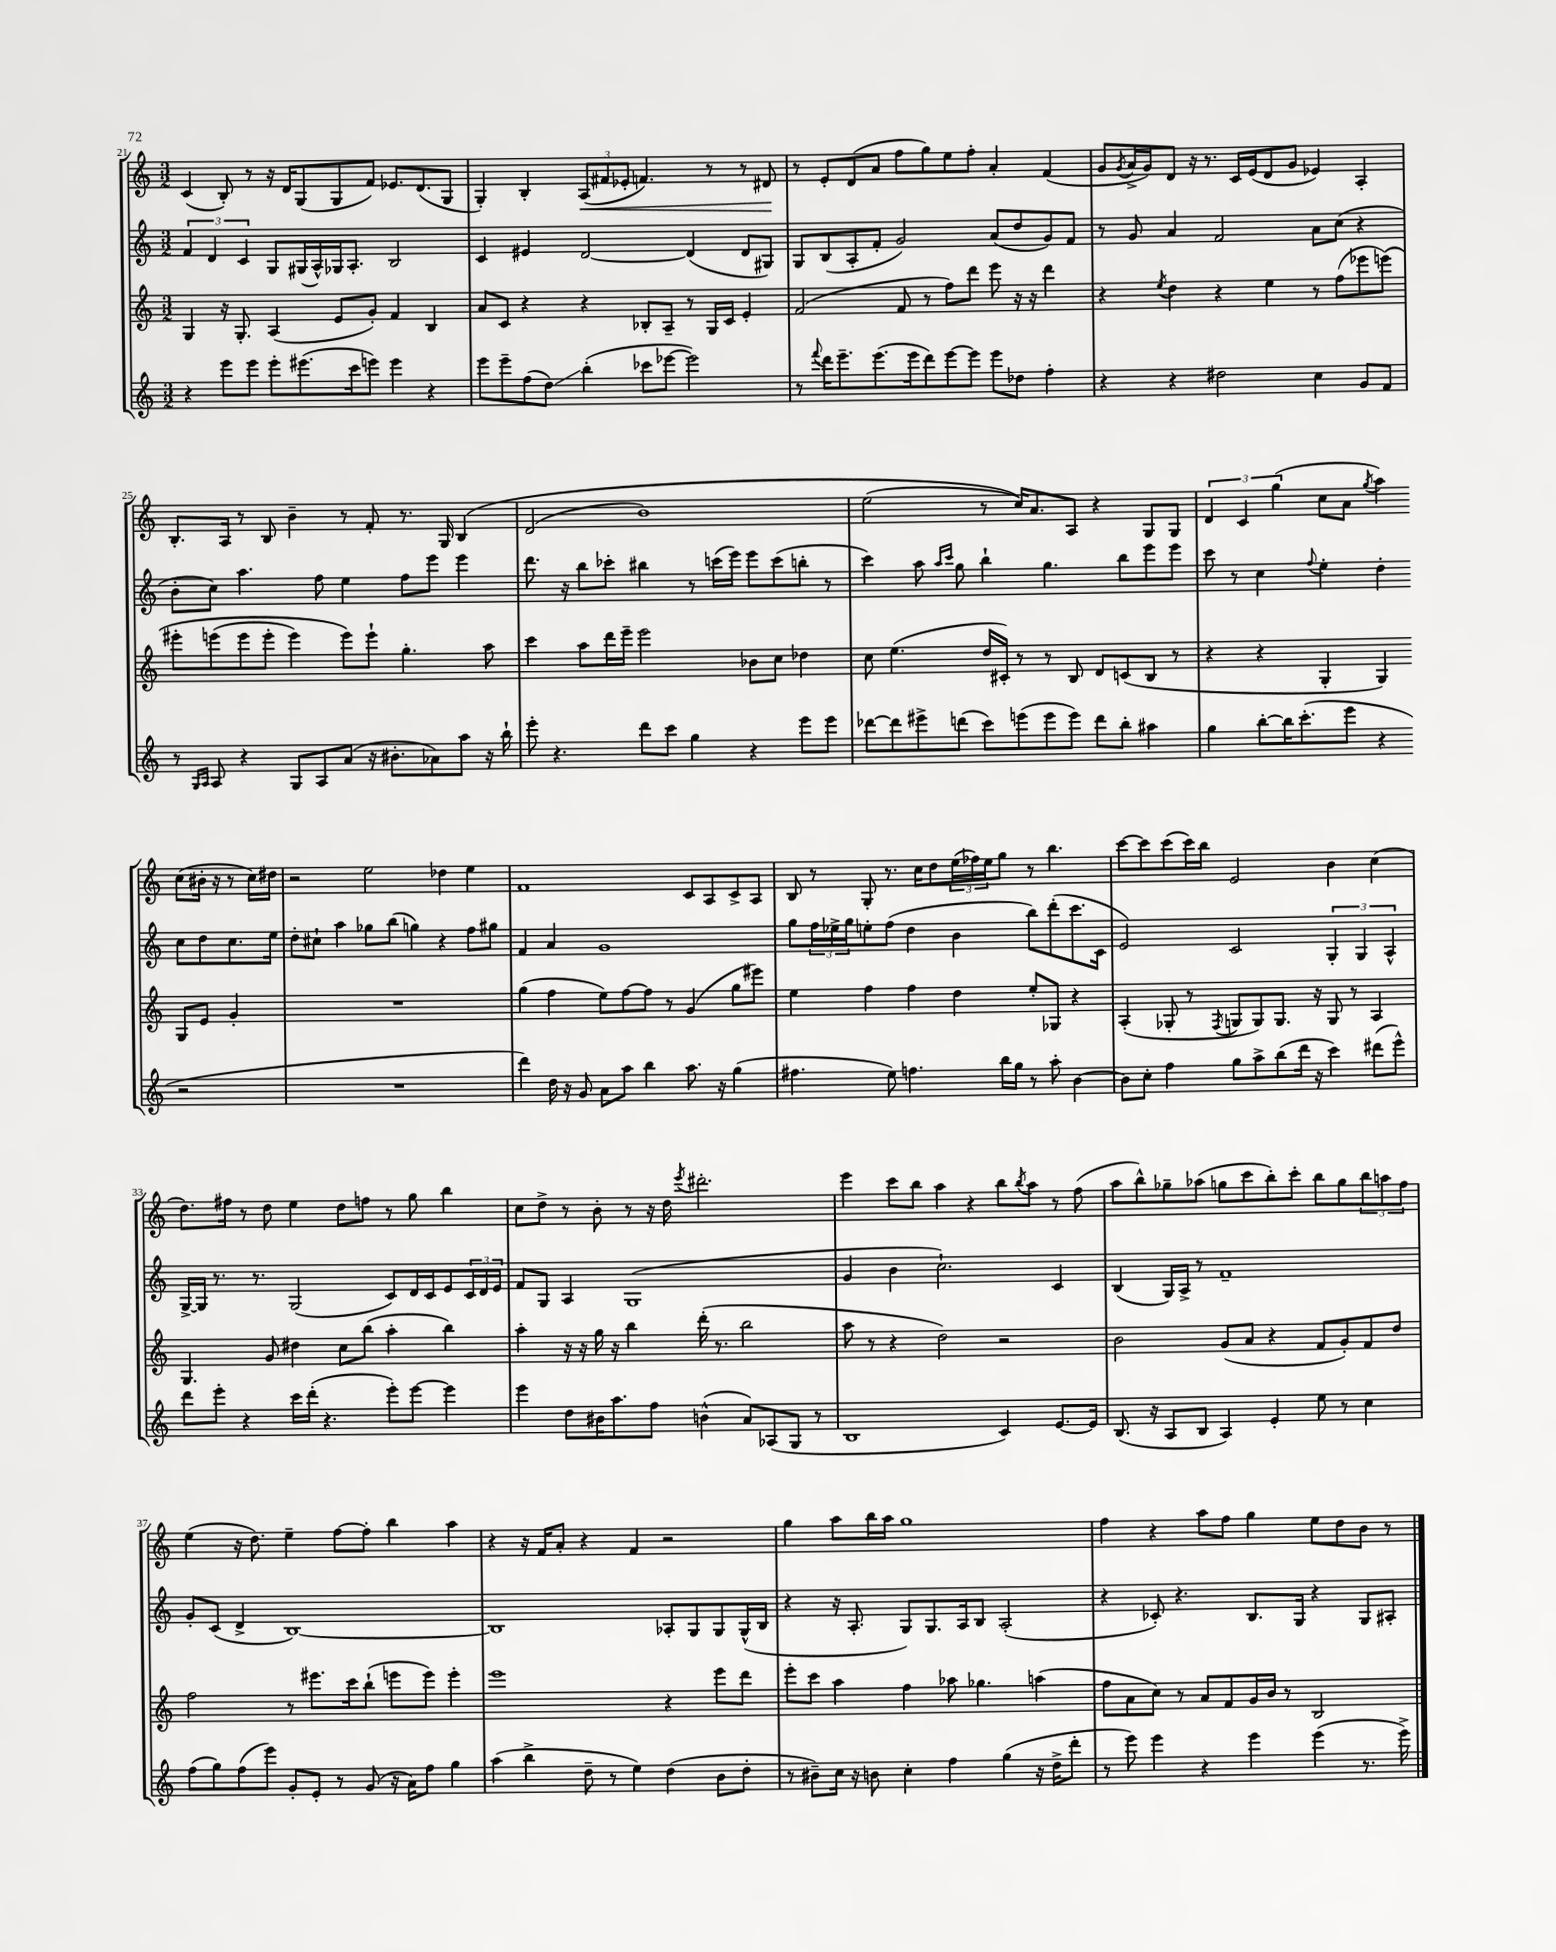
<<
\new StaffGroup <<
\new Staff = "s0" {
    \clef treble \key c \major \numericTimeSignature \time 3/2
    c'4( b8-.) r8 r16 d'16 g8( g8 f'8) ees'8. d'8.( g8 |
    g4-.) b4-. \tuplet 3/2 { a8\<( fis'8 ees'8-. } f'4.) r8 r8 dis'8\! |
    r8 e'8-. d'8( a'8 f''8 g''8) e''8 f''8-. a'4-. f'4( |
    g'8 \acciaccatura { g'8 } a'16-> g'16) d'8 r16 r8. c'16 e'16( d'8 g'8 ees'4) a4-. |
    b8.-. a16 r8 b8 b'4-- r8 f'8-. r8. g16 b4\( |
    d'2( b'1) |
    e''2( r8 c''16)\) a'8. a8 r4 g8 g8 |
    \tuplet 3/2 { d'4 c'4 g''4( } c''8 a'8 \acciaccatura { g''8 } a''4) c''8( bis'16-. r16 r8 c''16) dis''16 |
    r2 e''2 des''4 e''4 |
    f'1 c'8 a8 c'8-> a8 |
    b8 r8 g8-. r8. c''16 d''8 \tuplet 3/2 { e''16( fes''16) e''16 } g''8 r8 b''4. |
    c'''8~ c'''8 c'''8( c'''16) b''16 e'2 b'4 c''4( |
    d''8.) fis''16 r8 d''8 e''4 d''8 f''8 r8 g''8 b''4 |
    c''8 d''8-> r8 b'8-. r8 r16 d''16 \acciaccatura { e'''8 } dis'''2.-. |
    e'''4 c'''8 b''8 a''4 r4 b''8 \acciaccatura { b''8 } a''8 r8 f''8( |
    a''8 b''8-^) ges''8-- aes''8( g''8 c'''8 b''8-.) c'''8-. b''8 g''8 \tuplet 3/2 { b''8 a''8 f''8 } |
    e''4( r16 d''8.) e''4-- f''8~ f''8-. b''4 a''4 |
    r4 r16 f'16 a'8-. r4 f'4 r2 |
    g''4 a''8 b''16 a''16 g''1 |
    f''4 r4 a''8 f''8 g''4 e''8 d''8 b'8 r8 \bar "|." |
}
\new Staff = "s1" {
    \clef treble \key c \major \numericTimeSignature \time 3/2
    \tuplet 3/2 { f'4 d'4 c'4 } g8 gis16( a16-^) ges16 a8.-. b2 |
    c'4 eis'4 d'2~ d'4( d'8 gis8) |
    g8 b8( a8-. f'8-. g'2) a'8( d''8 g'8) f'8 |
    r8 g'8 a'4 f'2 a'8 c''8( r4 |
    b'8-. c''8) a''4. f''8 e''4 f''8 e'''8 e'''4 |
    d'''8. r16 b''8 ces'''8-. bis''4 r8 c'''16( e'''16) e'''8 c'''8( b''8-. r8 |
    c'''4) a''8 \grace { a''16 c'''16 } g''8 b''4-! g''4. b''8 e'''8 e'''8 |
    c'''8 r8 c''4 \appoggiatura { f''8 } e''4-. d''4-. c''8 d''8 c''8. e''16 |
    d''8-. cis''8-! a''4 ges''8 b''8( g''4) r4 f''8 gis''8 |
    f'4 a'4 g'1 |
    g''8 \tuplet 3/2 { f''16 ees''16-> g''16 } e''8-. f''8( d''4 b'4 b''8) d'''8-.( c'''8. c'16 |
    e'2) c'2 \tuplet 3/2 { g4-. g4 a4-^ } |
    g16~-> g16 r8. r8. g2( c'8) d'16 c'16 e'8 \tuplet 3/2 { c'16 d'16 e'16 } |
    f'8 g8 a4 g1( |
    g'4 b'4 c''2.-!) c'4 |
    b4( g16) a16-> r8 f'1-- |
    g'8-. c'8( d'4-> b1~) |
    b1 aes8-. g8 g8 g16-^( b16 |
    r4 r16 a8.-. g8) g8. a16 b8 a2-.( |
    r4 ces'8-.) r4. b8. g16 r4 g8 ais8-. \bar "|." |
}
\new Staff = "s2" {
    \clef treble \key c \major \numericTimeSignature \time 3/2
    g4 r16 g8.-. a4( e'8 g'8-.) f'4 b4 |
    a'8 c'8 r4 r4 bes8-. a8-- r8 g16 c'16 e'4-. |
    f'2( f'8 r8 f''8) d'''8 e'''8 r16 r16 d'''4 |
    r4 \acciaccatura { e''8 } d''4 r4 e''4 r8 f''8( ees'''8 e'''8)\( |
    eis'''8-. e'''8( e'''8 e'''8-. e'''4) e'''8\) e'''8-! g''4.-. a''8 |
    c'''4 a''8 d'''16 e'''16-- e'''2 bes'8 c''8 des''4 |
    c''8 e''4.( d''16 cis'16-.) r8 r8 b8 d'8 c'8( b8 r8 |
    r4 r4 g4-. g4) g8 e'8 g'4-. |
    R1. |
    g''4( f''4 e''8) f''8~ f''8 r8 g'4( g''8 eis'''8) |
    e''4 f''4 f''4 d''4 e''8-. ges8 r4 |
    a4-.( ges8-. r8 \acciaccatura { f8 } g8 g8) g8. r16 g8 r8 a4 |
    g4. g'8 dis''4 c''8 b''8( a''4-. b''4) |
    a''4-. r16 r16 g''16 r16 b''4 d'''16-.( r8. b''2 |
    a''8 r8 r4 d''2) r2 |
    b'2 g'8( a'8 r4 f'8 g'8-.) f'8 d''8 |
    f''2 r8 eis'''8. c'''16 b''8-!( e'''8 e'''8) e'''4-. |
    e'''1 r4 e'''8 d'''8 |
    e'''8-. c'''8 a''4 f''4 aes''8 ges''4. a''4( |
    f''8 a'8 c''8) r8 a'8 f'8 g'16 b'16 r8 b2 \bar "|." |
}
\new Staff = "s3" {
    \clef treble \key c \major \numericTimeSignature \time 3/2
    r4 e'''8 e'''8 e'''8-. eis'''8.( c'''16 e'''8) e'''4 r4 |
    e'''8 e'''8-- f''8( d''8\glissando) b''4-.( ces'''8 ees'''8~ ees'''2) |
    r8 \appoggiatura { f'''8 } d'''16 e'''8.-- e'''8.( e'''16 d'''8) e'''8~ e'''8 e'''8 des''8 f''4-. |
    r4 r4 dis''2 c''4 g'8 f'8 |
    r8 \grace { g16 a16 } a8 r4 g8 a8 a'8( r16 bis'8.-. aes'8) a''8 r16 b''16-! |
    e'''8-. r4. d'''8 c'''8 g''4 r4 e'''8 e'''8 |
    des'''8~ des'''8 eis'''8-> d'''8( c'''8) e'''8( e'''8 e'''8) d'''8 b''8-. ais''4 |
    g''4 b''8~-. b''16 c'''8.-.( e'''8 r4 r2 |
    R1. |
    d'''4) d''16 r16 g'8 a'8 a''8 b''4 a''8. r16 g''4( |
    fis''4. e''8) f''4. b''16 g''16 r8 a''8-. b'4~ |
    b'8 c''8-. f''4 g''8 a''8-> b''8( d'''16 r16 c'''4) dis'''8( e'''8-^) |
    d'''8 e'''8-. r4 c'''16 d'''16-.( r4. e'''8-.) e'''8~ e'''4 |
    e'''4 d''8 bis'16 a''8. f''8 b'4-^( a'8) aes8( g8 r8 |
    b1 c'4) e'8.~ e'16 |
    b8.( r16 a8 b8 a4) e'4-. e''8 r8 c''4 |
    f''8( g''8) f''8( e'''8) g'8-. e'8-. r8 g'8( r16 a'16) f''8 g''4 |
    a''4( b''4-> d''8-- r8 e''4) d''4( b'8 d''8-. |
    r8 bis'8--) c''16 r16 b'8 c''4-. f''4 g''4( r16 d''16-> d'''8-. |
    r8 e'''8) e'''4 r4 e'''4 e'''4( r8. e'''16->) \bar "|." |
}
>>
>>
\layout { \context { \Score currentBarNumber = #21 } }
